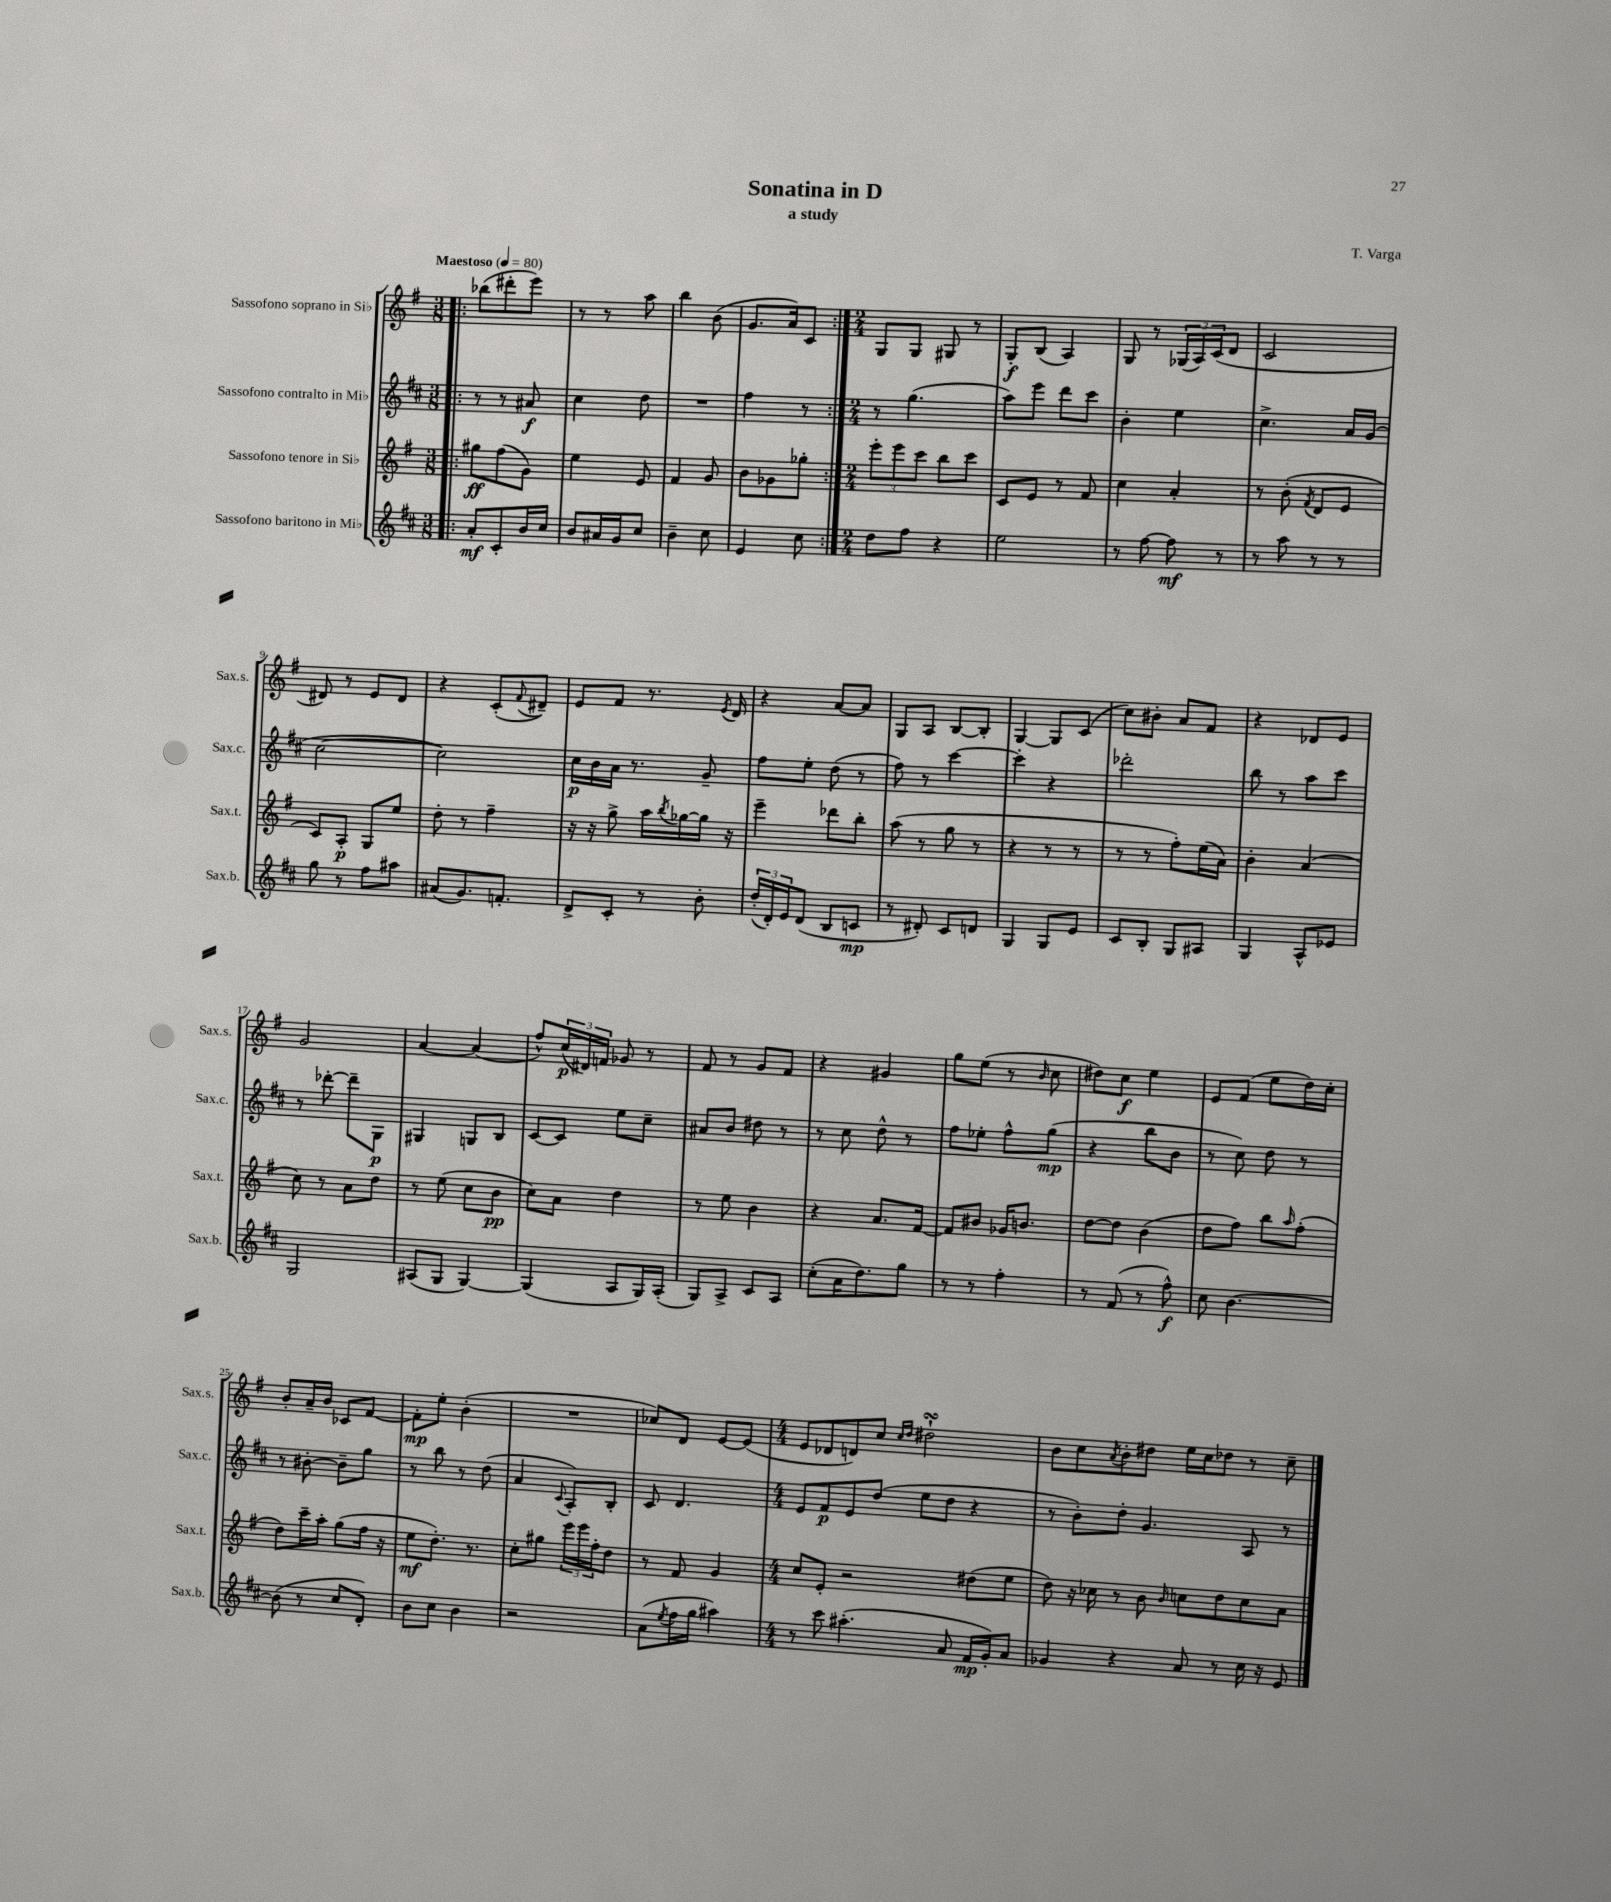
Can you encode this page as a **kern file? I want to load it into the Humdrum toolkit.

**kern	**kern	**kern	**kern
*staff4	*staff3	*staff2	*staff1
*clefG2	*clefG2	*clefG2	*clefG2
*k[f#c#]	*k[f#]	*k[f#c#]	*k[f#]
*M3/8	*M3/8	*M3/8	*M3/8
*MM80	*MM80	*MM80	*MM80
=!|:	=!|:	=!|:	=!|:
8a'	8gg#	8r	(8bb-
8c#'	(8ff#	8r	8ddd#'
16b	8g)	8a#	8eee)
16cc#	.	.	.
=	=	=	=
8b	4ee	4cc#	8r
16a#	.	.	8r
16g	.	.	.
8cc#	8e	8dd	8aa
=	=	=	=
4b~	4f#	4.r	4bb
8cc#	8g	.	(8b
=	=	=	=
4e	8b	4ff#	8.g
.	8g-	.	.
.	.	.	16a)
8cc#	8gg-'	8r	8c
=:|!	=:|!	=:|!	=:|!
*M2/4	*M2/4	*M2/4	*M2/4
8dd	12eee'	8r	8G
.	12eee	.	.
8ff#	.	(4.gg	8G
.	12ccc	.	.
4r	8bb	.	8G#
.	8ccc	.	8r
=	=	=	=
2ee	8c	8aa)	8G'
.	8e	8eee	(8B
.	8r	8ddd	4A)
.	8f#	8ccc#	.
=	=	=	=
8r	4cc	4b'	8G
[8ff#	.	.	8r
8ff#]	4a'	4ee	(24G-
.	.	.	24A)
.	.	.	(24c
8r	.	.	8d
=	=	=	=
8r	8r	4.cc#^	2c
8aa	(8b'	.	.
.	8qf#	.	.
8r	8d	.	.
8r	8e	16a	.
.	.	(16g	.
=	=	=	=
8gg	8c)	[2cc#	8d#)
8r	8A'	.	8r
8ff#	8G	.	8e
8aa#	8ee	.	8d#
=	=	=	=
(8a#	8dd'	2cc#])	4r
8.g)	8r	.	.
.	4ff#~	.	(8c'
8.f'	.	.	.
.	.	.	8qqf#
.	.	.	8d#~)
=	=	=	=
8d^	16r	16cc#	8e
.	16r	16b	.
8c#'	8gg^	16a	8f#
.	.	8.r	.
8r	16aa	.	8.r
.	8qbb	.	.
.	[16gg-	.	.
8b'	16gg-]	8g~	.
.	.	.	8qe
.	16r	.	16d
=	=	=	=
(24dd'	4eee~	8ff#	4r
24d')	.	.	.
24e	.	.	.
(8d	.	8ee'	.
8B	8ddd-	(8dd	[8a
8c	8bb'	8r	8a]
=	=	=	=
8r	(8aa	8ff#)	8G
8d#')	8r	8r	8A
8c#	8gg	[4ccc#	[8B
8d	8r	.	8B']
=	=	=	=
4G	4r	4ccc#']	[4G
8G	8r	4r	8G]
8e	8r	.	(8c
=	=	=	=
8c#	8r	2ddd-'	8cc)
8B'	8r	.	8b#'
8G	8ff#')	.	8a
8A#	(16ee	.	8f#
.	16a)	.	.
=	=	=	=
4G	4b'	8bb	4r
.	.	8r	.
8A^^	(4a	8aa	8d-
8e-	.	8ccc#	8e
=	=	=	=
2G	8cc)	8r	2g
.	8r	[8ddd-'	.
.	8a	8ddd-~]	.
.	8dd	8G	.
=	=	=	=
(8A#	8r	4G#	[4a
8G	(8ee	.	.
[4G)	8cc	8G	(4a]
.	8b	8B	.
=	=	=	=
(4G]	8cc)	[8c#	8ff#^^)
.	8a	8c#]	(24cc
.	.	.	24d#)
.	.	.	24f
8A	4dd	8ee	8g-
16G)	.	8cc#~	8r
(16A'	.	.	.
=	=	=	=
8G)	8r	8a#	8f#
8A^	8ee	8b	8r
8c#	4b	8dd#	8g
8A	.	8r	8f#
=	=	=	=
(8cc#'	4r	8r	4r
16a	.	8cc#	.
8.dd)	.	.	.
.	8.a	8dd^^	4g#
8gg	.	8r	.
.	[16f#	.	.
=	=	=	=
8r	8f#]	8ff#	8gg
8r	8b#	8ee-'	(8ee
4ff#'	16g-	8ff#^^	8r
.	8.b	.	.
.	.	.	16qqb
.	.	(8gg	8cc
=	=	=	=
8r	[8dd	4r	8dd#)
(8f#	8dd]	.	8cc
8r	(4b	8bb	4ee
8ff#^^)	.	8b	.
=	=	=	=
8cc#	8dd	8r	8e
[4.b	8ff#)	8cc#)	(8f#
.	8bb	8dd	8ee
.	16qqaa	.	.
.	(8ff#'	8r	16dd)
.	.	.	16cc'
=	=	=	=
(8b]	8dd)	8r	8b'
8r	16ccc~	[8b#'	16a~
.	16aa'	.	16b
8cc#	(8gg	8b#~]	8c-
8d')	16ff#	8gg	[8f#
.	16r	.	.
=	=	=	=
8b	8ee	8r	8f#']
8cc#	8.dd')	8bb	8ee'
4b	.	8r	(4b'
.	8.r	.	.
.	.	(8dd	.
=	=	=	=
2r	8cc'	4a	2r
.	8gg#	.	.
.	.	8qqc#	.
.	24eee	8A')	.
.	24eee	.	.
.	24ff#'	.	.
.	8dd	8B'	.
=	=	=	=
(8a	8r	8c#	8cc-)
8qee	.	.	.
16ff#	8f#	4.d	8d
16gg	.	.	.
4aa#)	4g	.	[8e
.	.	.	(8e]
=	=	=	=
*M4/4	*M4/4	*M4/4	*M4/4
8r	8cc	8e	8e
8ccc#	8e'	8f#	8d-
(4.aa#'	2r	8e	8d)
.	.	(8dd	8cc
.	.	.	16qqcc
.	.	.	16qqdd
.	.	8ee	2dd#`
8a	.	8dd	.
16f#	(8dd#	4r	.
16g')	.	.	.
8a	8ee	.	.
=	=	=	=
4g-	8dd)	8r	8b
.	16r	8b')	8cc
.	16cc-	.	.
.	.	.	8qa
4r	8r	8dd'	8b'
.	8b	4.g	8dd#
.	16qqb	.	.
8a	8cc	.	16ee
.	.	.	16cc
8r	8dd	.	8dd-
16cc#	8cc	8A	8r
16r	.	.	.
8e	8a	8r	8cc~
==	==	==	==
*-	*-	*-	*-
